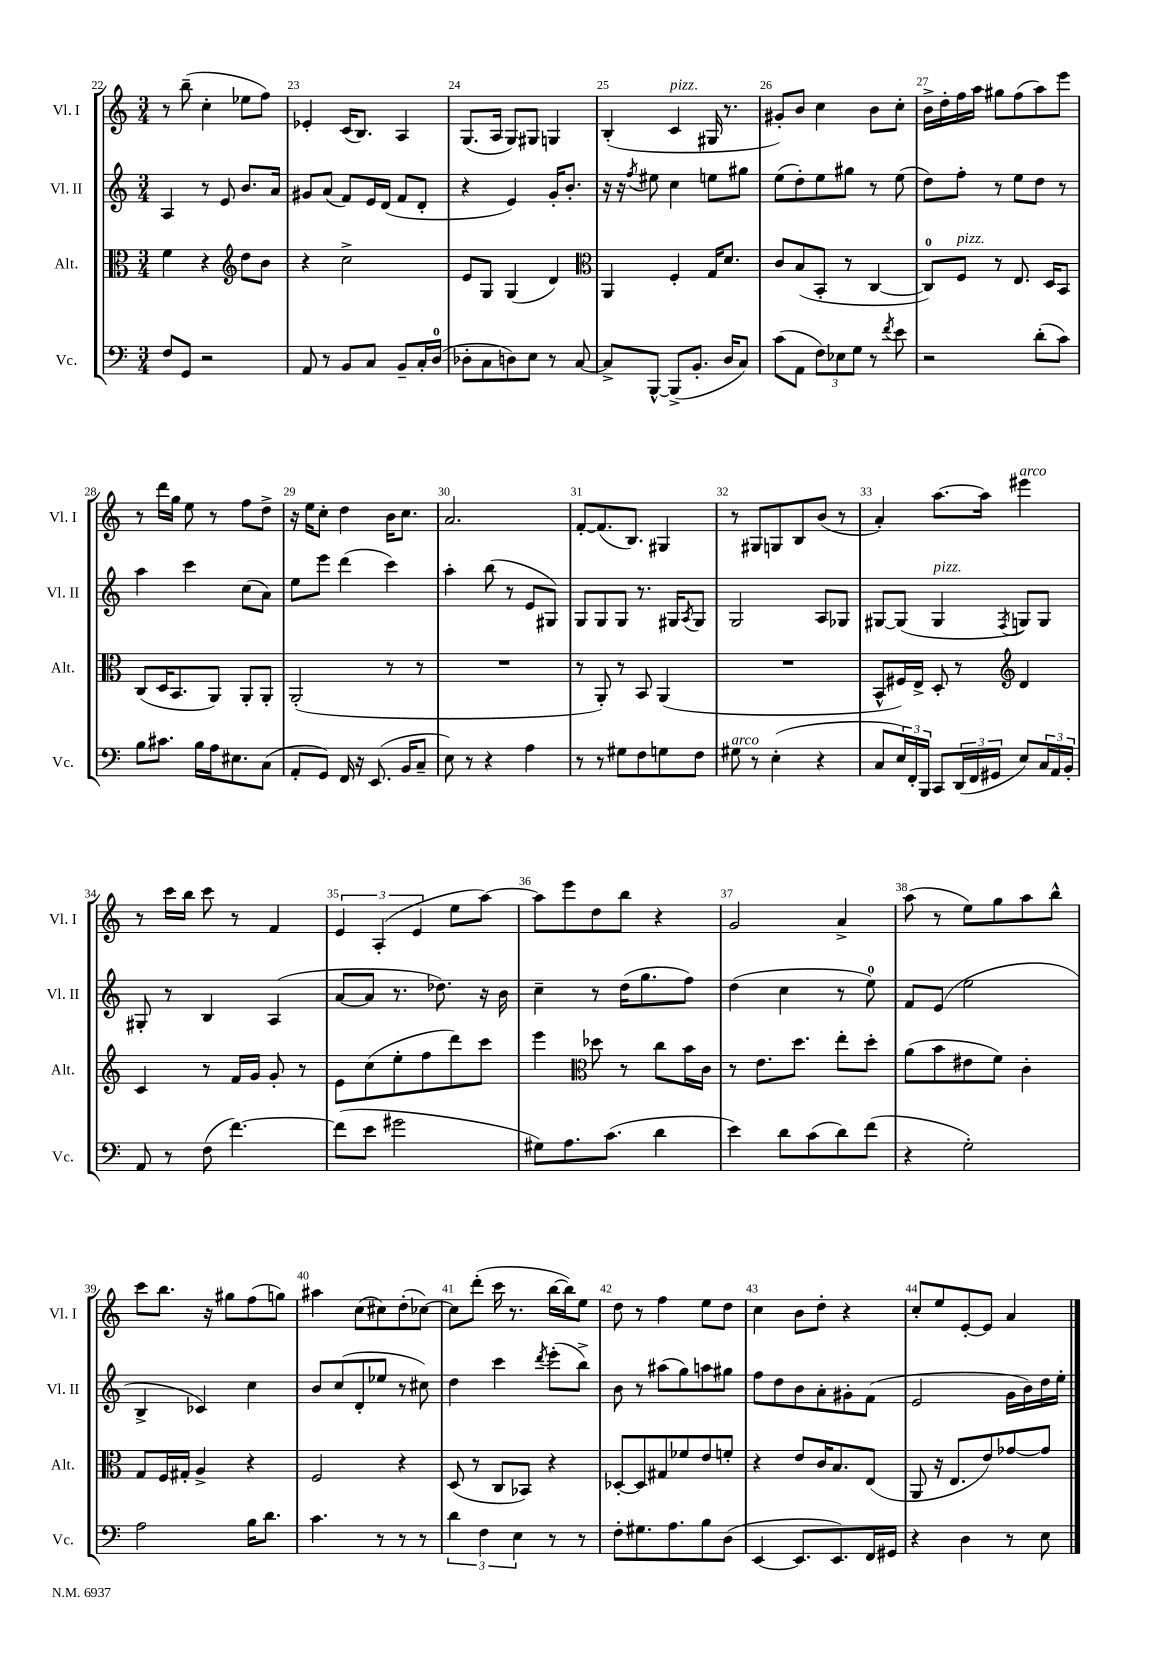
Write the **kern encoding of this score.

**kern	**kern	**kern	**kern
*staff4	*staff3	*staff2	*staff1
*clefF4	*clefC3	*clefG2	*clefG2
*k[]	*k[]	*k[]	*k[]
*M3/4	*M3/4	*M3/4	*M3/4
8F/L	4f\	4A/	8r
8GG/J	.	.	(8bb~\
2r	4r	8r	4cc'\
.	.	8e/	.
*	*clefG2	*	*
.	8dd\L	8.b/L	8ee-\L
.	8b\J	.	8ff\J)
.	.	16a/Jk	.
=	=	=	=
8AA/	4r	8g#/L	4e-'/
8r	.	(8a/J	.
8BB/L	2cc^\	8f/L)	(16c/LK
.	.	.	8.B/J)
8C/J	.	16e/L	.
.	.	(16d/JJ	.
8BB~/L	.	8f/L	4A/
16C'/L	.	8d'/J	.
(16D/JJ	.	.	.
=	=	=	=
8D-'\L	8e/L	4r	(8.G/L
8C\	8G/J	.	.
.	.	.	16A/Jk
8D\)	(4G/	4e/)	8G/L)
8E\J	.	.	8G#/J
8r	4d/)	16g'/LK	4G/
.	.	8.b'/J	.
[8C/	.	.	.
=	=	=	=
*	*clefC3	*	*
8C^/]L	4AA/	16r	(4B'/
.	.	16r	.
.	.	8qff/	.
[8BBB^^/J	.	8ee#\	.
(8BBB^/]L	4F'/	4cc\	4c/
8.BB'/J	.	.	.
.	16G/LK	8ee\L	16G#/
16D/LK	8.d/J	.	8.r
8C/J)	.	8gg#\J	.
=	=	=	=
(8c\L	8c/L	(8ee\L	8g#'/L)
8AA\J	(8B/	8dd'\)	8b/J
12F\L)	8BB'/J	8ee\	4cc\
12E-\	.	.	.
.	8r	8gg#\J	.
12G\J	.	.	.
8r	[4C/	8r	8b\L
8qf/	.	.	.
8e\	.	(8ee\	8cc'\J
=	=	=	=
2r	8C/]L)	8dd\L)	16b^\LL
.	.	.	16dd'\
.	8F/J	8ff'\J	16ff\
.	.	.	16aa\JJ
.	8r	8r	8gg#\L
.	8.E/	8ee\L	(8ff\
(8d'\L	.	8dd\J	8aa\)
.	16D/LK	.	.
8c\J)	8BB/J	8r	8eee\J
=	=	=	=
8B\L	(8C/L	4aa\	8r
8.c#\J	16D/K	.	16ddd\LL
.	8.BB/	.	16gg\JJ
.	.	4ccc\	8ee\
16B\LL	.	.	.
16A\J	8AA/J)	.	8r
8.E#\	.	.	.
.	8AA'/L	(8cc\L	8ff\L
(8C\J	8AA'/J	8a\J)	8dd^\J
=	=	=	=
8AA'/L	(2AA'/	8ee\L	16r
.	.	.	16ee\LK
8GG/J)	.	8eee\J	8cc'\J
16FF/	.	(4ddd\	4dd\
16r	.	.	.
(8.EE/	.	.	.
.	8r	4ccc\)	16b\LK
16BB/LK	.	.	8.cc\J
8C~/J	8r	.	.
=	=	=	=
8E\)	2.r	4aa'\	2.a/
8r	.	.	.
4r	.	(8bb\	.
.	.	8r	.
4A\	.	8e/L	.
.	.	8G#/J)	.
=	=	=	=
8r	8r	8G/L	[8f'/L
8r	8AA'/)	8G/	(8.f/]
8G#\L	8r	8G/J	.
.	.	.	8.B/J)
8F\	8BB/	8.r	.
8G\	(4AA/	.	4G#/
.	.	16G#/LK	.
.	.	8qA/	.
8F\J	.	8G#/J	.
=	=	=	=
8G#\	2.r	2G/	8r
8r	.	.	8G#/L
(4E'\	.	.	8G/
.	.	.	8B/
4r	.	8A/L	(8b/J
.	.	8G-/J	8r
=	=	=	=
8C/L	8BB^^/L	[8G#/L	4a'/)
24E/L)	16F#/L)	(8G#/]J	.
24FF'/	.	.	.
.	16E^/JJ	.	.
24BBB/JJ	.	.	.
8CC/L	8D'/	4G#/	[8.aa\L
(24DD/L	8r	.	.
24FF/	.	.	.
.	.	.	16aa\]Jk
24GG#/JJ	.	.	.
*	*clefG2	*	*
.	.	8qF/	.
8E/L)	4d/	8G/L)	4eee#\
24C/L	.	8G/J	.
24AA/	.	.	.
24BB'/JJ	.	.	.
=	=	=	=
8AA/	4c/	8G#'/	8r
8r	.	8r	16ccc\LL
.	.	.	16bb\JJ
(8F\	8r	4B/	8ccc\
[4.f\)	16f/LL	.	8r
.	16g/JJ	.	.
.	8g'/	(4A/	4f/
.	8r	.	.
=	=	=	=
(8f\]L	8e\L	[8a/L	6e/
8e\J	(8cc\	8a/]J	.
.	.	.	(6A'/
2g#\	8ee'\	8.r	.
.	.	.	6e/
.	8ff\	.	.
.	.	8.dd-\)	.
.	8ddd\)	.	8ee\L
.	8ccc\J	16r	[8aa\J)
.	.	16b\	.
=	=	=	=
8G#\L)	4eee\	4cc~\	8aa\]L
8.A\	.	.	8eee\
*	*clefC3	*	*
.	8dd-\	8r	8dd\
(8.c\J	.	.	.
.	8r	(16dd\LK	8bb\J
.	.	8.gg\	.
4d\	8cc\L	.	4r
.	16b\L	8ff\J)	.
.	16c\JJ	.	.
=	=	=	=
4e\)	8r	(4dd\	2g/
.	8.e\L	.	.
8d\L	.	4cc\	.
.	8.dd\J	.	.
(8c\	.	.	.
8d\)	8ee'\L	8r	4a^/
(8f\J	8dd'\J	8ee\)	.
=	=	=	=
4r	(8a\L	8f/L	(8aa\
.	8b\	(8e/J	8r
2G'\)	8e#\	2ee\	8ee\L)
.	8f\J)	.	8gg\
.	4c'\	.	8aa\
.	.	.	8bb^^\J
=	=	=	=
2A\	8G/L	4B^/	8ccc\L
.	16F/L	.	8.bb\J
.	16G#'/JJ	.	.
.	4A^/	4c-/)	.
.	.	.	16r
.	.	.	8gg#\L
16B\LK	4r	4cc\	(8ff\
8.d\J	.	.	.
.	.	.	8gg\J)
=	=	=	=
4.c\	2F/	8b/L	4aa#\
.	.	(8cc/	.
.	.	8d'/	(8cc\L
8r	.	8ee-/J	8cc#\)
8r	4r	8r	(8dd'\
8r	.	8cc#\)	[8cc-\J)
=	=	=	=
6d\	(8D/	4dd\	8cc-\]L
.	8r	.	(8ddd'\J
6F\	.	.	.
.	8C/L	4ccc\	16ccc\
.	.	.	8.r
6E\	.	.	.
.	8BB-/J)	.	.
.	.	8qddd/	.
8r	4r	(8eee'\L	[16bb\LL
.	.	.	16bb\]J)
8r	.	8bb^\J)	8ee\J
=	=	=	=
8F'\L	[8D-'/L	8b\	8dd\
8.G#\	8D-/]	8r	8r
.	8G#/	(8aa#\L	4ff\
8.A\	.	.	.
.	8f-/	8gg\)	.
8B\	8e/	8aa\	8ee\L
(8D\J	8f'/J	8gg#\J	8dd\J
=	=	=	=
[4EE/	4r	8ff\L	4cc\
.	.	8dd\	.
8.EE/]L	8e/L	8b\	8b\L
.	16c/K	8a'\	8dd'\J
8.EE/)	8.B/	.	.
.	.	8g#'\	4r
16FF/L	(8E/J	(8f\J	.
16GG#/JJ	.	.	.
=	=	=	=
4r	8AA/	2e/	8cc'/L
.	16r	.	8ee/
.	8.E/L	.	.
4D\	.	.	[8e'/
.	8e/)	.	8e/]J
8r	[8g-/	16g\LL	4a/
.	.	16b\)	.
8E\	8g-/]J	16dd\	.
.	.	16ee'\JJ	.
==	==	==	==
*-	*-	*-	*-
